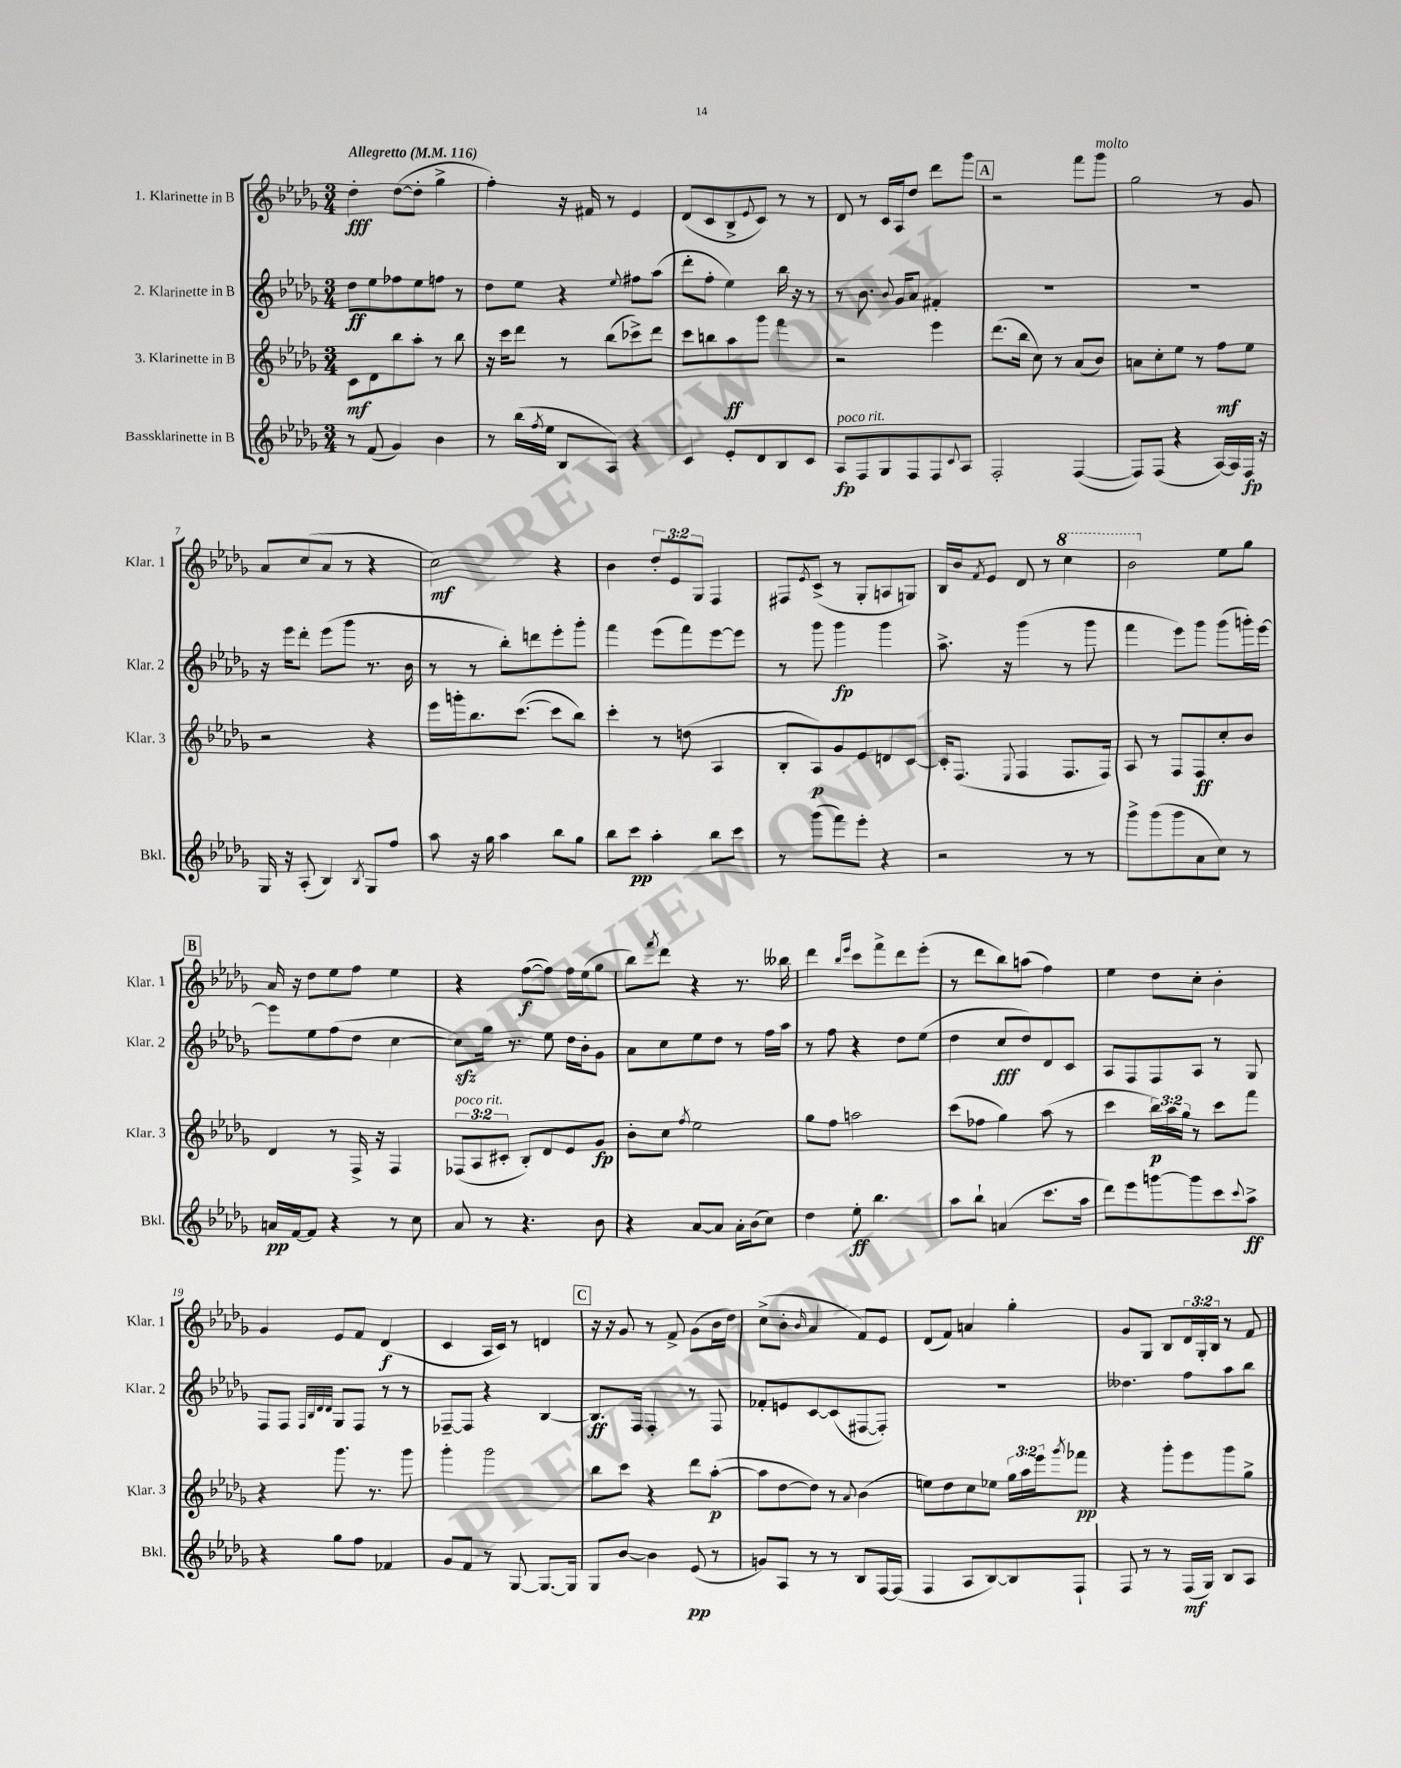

**kern	**kern	**kern	**kern
*staff4	*staff3	*staff2	*staff1
*clefG2	*clefG2	*clefG2	*clefG2
*k[b-e-a-d-g-]	*k[b-e-a-d-g-]	*k[b-e-a-d-g-]	*k[b-e-a-d-g-]
*M3/4	*M3/4	*M3/4	*M3/4
*MM116	*MM116	*MM116	*MM116
8r	8c	8dd-	4dd-'
(8f	8d-	8ee-	.
4g-)	8bb-	8ff-	([8dd-
.	8aa-'	8ee-	8dd-']
4b-	8r	8ff	4gg-^
.	8bb-	8r	.
=	=	=	=
8r	16r	8dd-	4ff')
.	16ccc	.	.
(16bb-	8ddd-	8ee-	.
8qff	.	.	.
16ee-	.	.	.
8B-	8r	4r	16r
.	.	.	16f#
8A-)	(8bb-	.	8r
.	.	8qqee-	.
4r	8ccc-^)	8ff#	4e-
.	8ddd-	(8aa-	.
=	=	=	=
4c	8ccc	8ddd-'	(8d-
.	8bb	8ff'	8c
8e-'	8aa-	4ee-)	8B-^
.	.	.	8qqe-
8d-	8ggg-	.	8c)
8B-	4fff	16bb-	8r
.	.	16r	.
8c	.	8r	8r
=	=	=	=
8A-	2r	8r	8d-
8F	.	8.b-	8r
8G-	.	.	16c
.	.	8qqb-	.
.	.	16g-	16A-
8F	.	8a-	8dd-
8F	4eee-	4f#'	8ddd-
8qqc	.	.	.
8A-	.	.	8ggg-
=	=	=	=
2F'	(8.ddd-	2.r	2r
.	16bb-	.	.
.	8cc)	.	.
.	8r	.	.
([4F	(8a-	.	8fff
.	8b-)	.	8ggg-
=	=	=	=
8F])	8a	2.r	2gg-
(8F	8cc'	.	.
4r	8ee-	.	.
.	8r	.	.
[16A-)	8ff	.	8r
16A-]	.	.	.
16F	8ee-	.	8g-
16r	.	.	.
=	=	=	=
16G-	2r	16r	8a-
16r	.	16eee-	.
(8A-'	.	8ddd-'	(8cc
4B-)	.	(8eee-	8a-
.	.	8ggg-	8r
8qB-	.	.	.
8G-	4r	8.r	4r
8ff	.	.	.
.	.	16b-	.
=	=	=	=
8aa-	16eee-	8r	2cc)
.	16ggg'	.	.
16r	8.bb-	8r	.
16gg-	.	.	.
4aa-	.	8bb-')	.
.	([8.ccc	.	.
.	.	8ddd	.
8bb-	8ccc]	8eee-'	4r
8gg-	8bb-)	8ggg-'	.
=	=	=	=
8bb-	4ccc'	4fff	4b-
8ccc	.	.	.
4aa-'	8r	(8eee-	12dd-'
.	.	.	12e-
.	(8dd	8fff)	.
.	.	.	12G-
8bb-	4A-	[8eee-	4F
8ccc	.	8eee-]	.
=	=	=	=
8r	8B-'	8r	8F#
.	.	.	8qe-
(8ggg-	8A-)	8ggg-	(8c^
8fff)	8g-	4ggg-	8r
8eee-'	8e-	.	8G-'
4r	8d	4ggg-	8A
.	[8c	.	8G)
=	=	=	=
2r	16c']	8.aa-^	16B-
.	(8.F	.	16b-
.	.	.	8qf
.	.	.	8e-
.	.	16r	.
.	8qqE-	.	.
.	4F	(4ggg-	8d-
.	.	.	8r
8r	8.F	8r	4ccc
8r	.	8ggg-	.
.	16F)	.	.
=	=	=	=
8ggg-^	8A-	4fff	2bb-
(8ggg-	8r	.	.
8ggg-	8F	8eee-)	.
8a-	8F	8ggg-	.
8cc)	8cc'	(8ggg-	8ee-
8r	8b-	16ggg')	8gg-
.	.	[16eee-	.
=	=	=	=
16a	4d-	8eee-]	16a-
[16f	.	.	16r
8f]	.	8ee-	8dd-
4r	8r	(8ff	8ee-
.	16F^	8dd-	8ff
.	16r	.	.
8r	4F	[4cc	4ee-
8cc	.	.	.
=	=	=	=
8a-	(12F-	8cc])	4r
.	12A-	.	.
8r	.	16gg-	.
.	12c#'	.	.
.	.	8.r	.
4.r	8B-')	.	([8ff
.	8d-	8ee-	8ff])
.	8e-	16dd-	16ff
.	.	16b-'	(16ee-
8b-	8g-	8g-	8gg-
=	=	=	=
4r	8b-'	8a-	8bb-)
.	.	.	8qfff
.	8cc	8cc	8ddd-
.	8qff	.	.
[8a-	2ee-	8ee-	4r
8a-]	.	8dd-	.
16a-'	.	8r	8.r
(16b-	.	.	.
8cc)	.	16ff	.
.	.	16aa-	16bb--
=	=	=	=
4dd-	8gg-	8r	4ddd-
.	8ff	8ff	.
.	.	.	16qqbb-
.	.	.	16qqeee-
8ee-'	2aa	4r	8ccc
4.bb-	.	.	8fff^
.	.	8dd-	8ddd-
.	.	(8ee-	(8eee-'
=	=	=	=
8aa-	(8ccc	4dd-	8r
8bb-`	8ff-	.	8ddd-
(4a	4gg-)	8cc	8bb-)
.	.	8dd-)	(8aa
8.ccc	(8aa-	8d-	4ff)
.	8r	8c	.
16aa-	.	.	.
=	=	=	=
8ddd-)	4ccc	8A-	4ee-
8eee-	.	8F	.
[8ggg	24bb-)	8F	8dd-
.	24aa-	.	.
.	24gg-	.	.
8ggg]	8r	8A-	8cc'
8ccc	8ccc	8r	4b-'
8qqccc	.	.	.
8aa-^	8fff	8G-	.
=	=	=	=
4r	4r	8F	4g-
.	.	8F	.
.	.	32qqF	.
.	.	32qqB-	.
.	.	32qqd-	.
.	.	32qqd-	.
8gg-	8.ggg-	8G-	8e-
8ff	.	8F	8f
.	8.r	.	.
4f-	.	8r	(4d-
.	8ggg-	8r	.
=	=	=	=
8g-	4ggg-'	[8F-~	4c
8f	.	8F-]	.
8r	2ggg-	4r	16A-
.	.	.	16c)
[8G-	.	.	8r
8.G-_	.	[4B-	4d
16G-]	.	.	.
=	=	=	=
8G-	8bb-	8.B-]	16r
.	.	.	16r
[8b-	8ccc	.	8g-
.	.	16F	.
4b-]	4r	4F'	8r
.	.	.	8f^
(8e-	8ddd-	8r	(8g-
8r	([8aa-'	8F	16b-
.	.	.	16dd-)
=	=	=	=
8g)	8aa-]	8f-'	(8cc^
8A-	[8dd-	8e	8b-'
.	.	.	16qqb-
8r	8dd-])	[8c	4a-
8r	8r	(8c]	.
.	8qqa-	.	.
8B-	(4b-	[8F#	8f)
[16F	.	8F#'])	8e-
(16F]	.	.	.
=	=	=	=
4F	8ee)	2.r	(8d-
.	8dd-	.	8f)
8A-	8cc	.	4a
[8B-)	8ee-	.	.
8B-]	24gg-	.	4gg-'
.	24aa-	.	.
.	24eee-	.	.
.	8qggg-	.	.
8F`	8fff-	.	.
=	=	=	=
8F	4r	4.dd--	8g-
8r	.	.	8G-
8r	8ggg-'	.	8B-
(16F	8eee-	8ff	24d-
.	.	.	24G-'
16G-)	.	.	.
.	.	.	24B-
8B-	8ggg-	8aa-	8r
8A-	8gg-^	8bb-	8f
==	==	==	==
*-	*-	*-	*-
